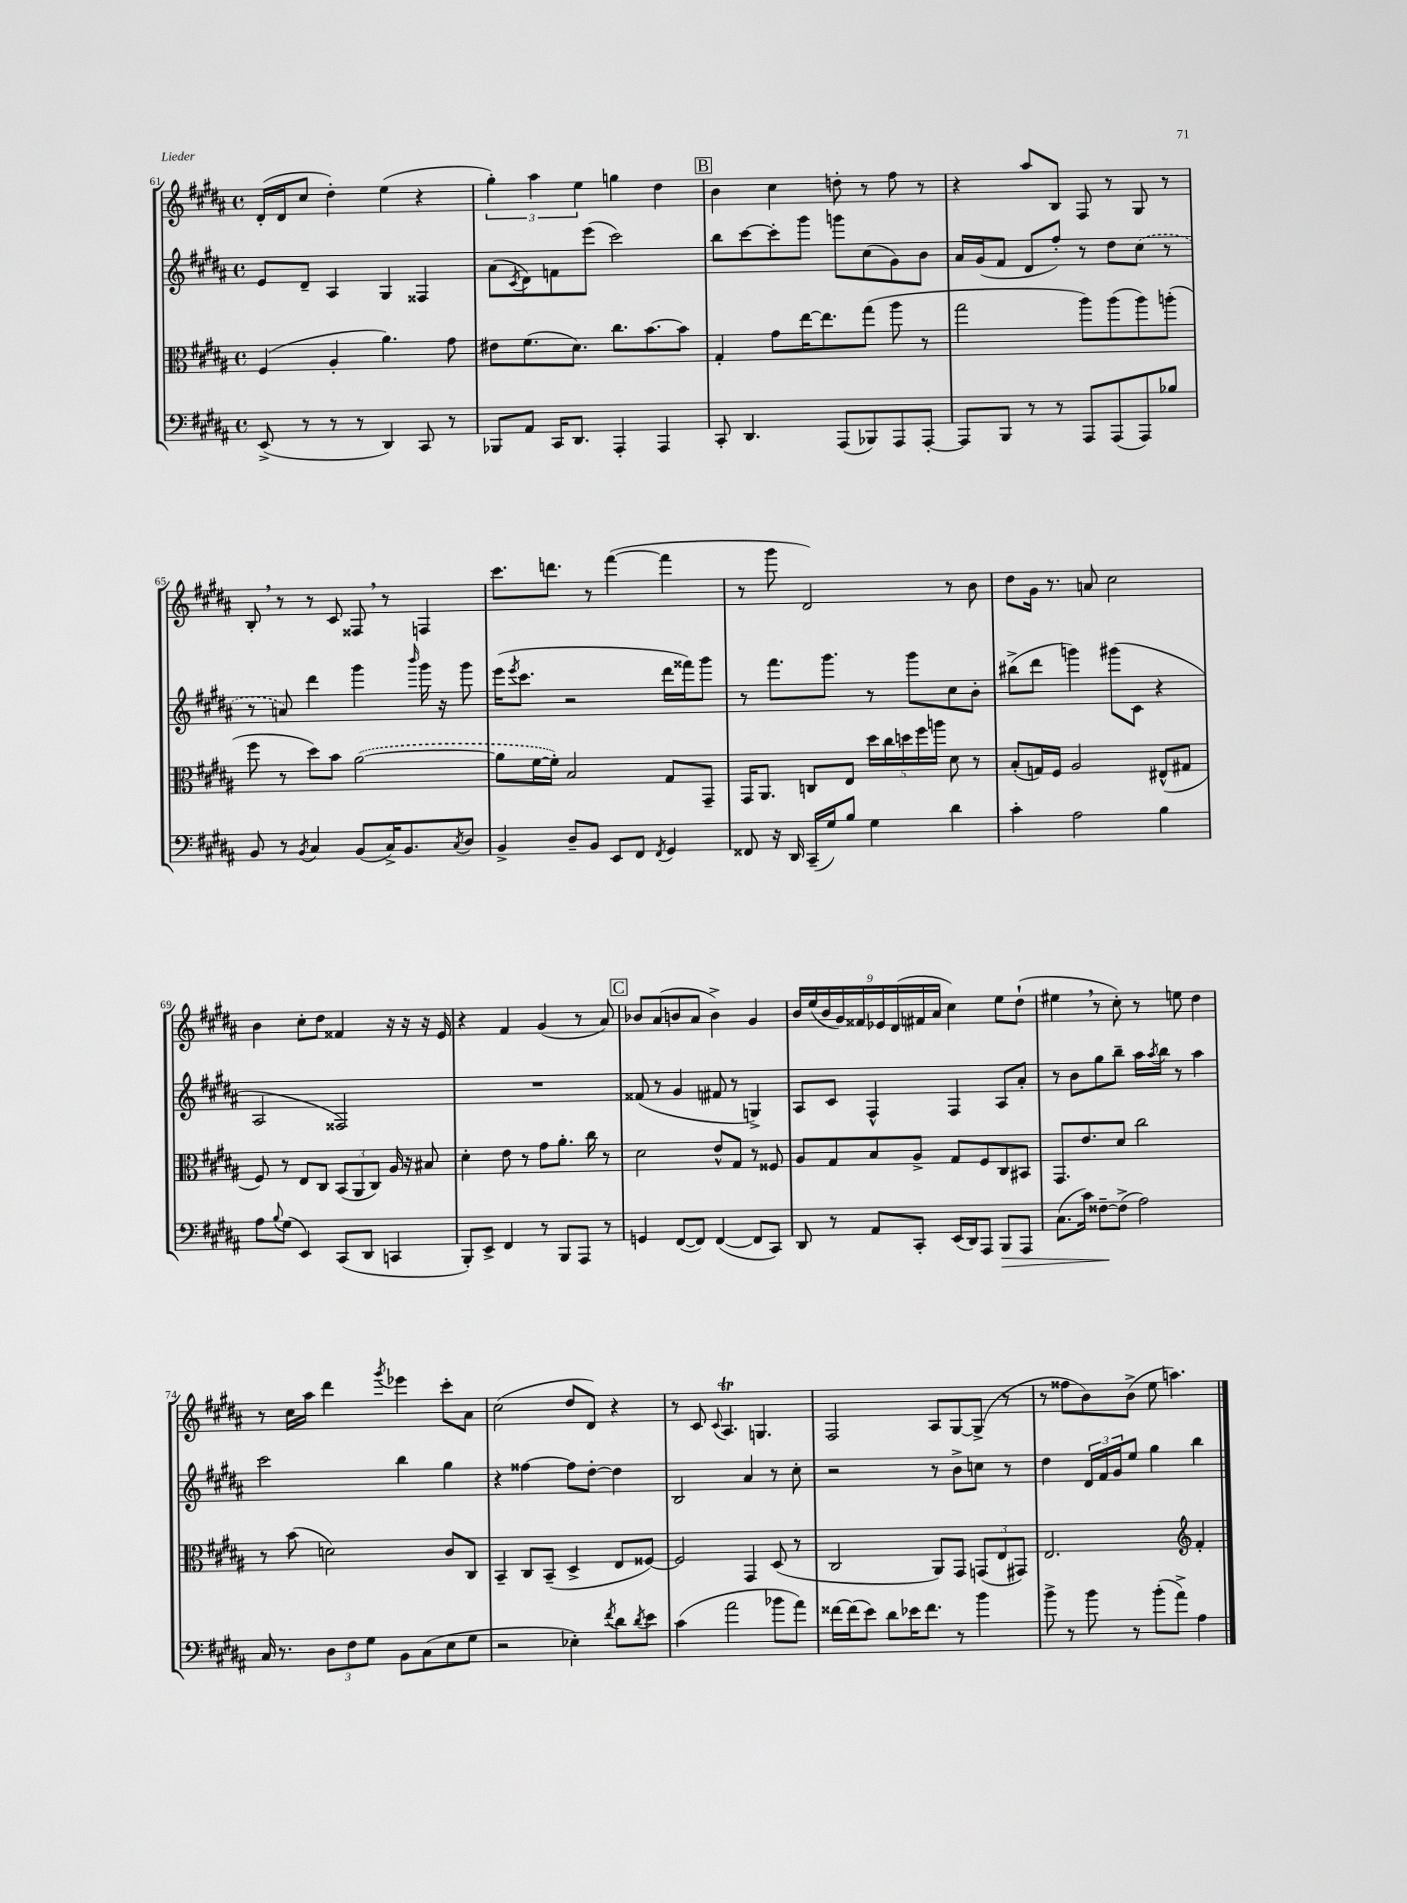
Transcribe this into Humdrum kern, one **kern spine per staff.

**kern	**kern	**kern	**kern
*staff4	*staff3	*staff2	*staff1
*clefF4	*clefC3	*clefG2	*clefG2
*k[f#c#g#d#a#]	*k[f#c#g#d#a#]	*k[f#c#g#d#a#]	*k[f#c#g#d#a#]
*M4/4	*M4/4	*M4/4	*M4/4
*met(c)	*met(c)	*met(c)	*met(c)
(8EE^	(4F#	8e	(16d#'
.	.	.	16d#
8r	.	8d#~	8cc#
8r	4A#'	4A#	4dd#')
8r	.	.	.
4DD#)	4.a#)	4G#	(4ee
8CC#	.	4F##	4r
8r	8g#	.	.
=	=	=	=
8BBB-	8e#	(8a#	6gg#')
.	.	8qc#	.
8AA#	(8.f#	8d#)	.
.	.	.	6aa#
16CC#	.	8f	.
8.DD#	8.d#)	.	.
.	.	.	6ee
.	.	(8eee	.
4AAA#'	8.cc#	2ccc#)	4gg
.	[8.b	.	.
4AAA#	.	.	4dd#
.	8b]	.	.
=	=	=	=
8CC#'	4G#'	8bb	4b
4.DD#	.	[8ccc#	.
.	8g#	8ccc#']	4cc#
.	[16ee	8ggg#	.
.	8.ee]	.	.
(8AAA#	.	8ggg	8dd'
8BBB-)	(8gg#	(8cc#	8r
8AAA#	8aa#	8g#)	8ff#
[8AAA#'	8r	8b	8r
=	=	=	=
8AAA#]	2gg#	16a#	4r
.	.	(16g#	.
8BBB	.	8f#	.
8r	.	8d#	8aa#
8r	.	8ff#')	8B
8AAA#	8aa#)	8r	8F#
(8AAA#	(8aa#	8dd#	8r
8AAA#)	8aa#)	(8cc#	8G#
8B-	(8aa'	8r	8r
=	=	=	=
8BB	8ff#	8r	8B'
8r	8r	8a)	8r
8qBB	.	.	.
4C#	8dd#)	4ddd#	8r
.	8b	.	8c#
(8BB	([2a#	4ggg#	8F##
16C#^)	.	.	8r
8.BB	.	.	.
.	.	16qqbbb	.
.	.	16ggg#	4F
.	.	16r	.
8qC#	.	.	.
8D#	.	8ggg#	.
=	=	=	=
4BB^	8a#]	(16eee	8.ccc#
.	.	8qeee	.
.	.	8.ccc#	.
.	[16f#	.	.
.	16f#'])	.	8.ddd
8D#~	2B	2r	.
8BB	.	.	8r
8EE	.	.	([4fff#
8FF#	.	.	.
8qFF#	.	.	.
4GG#	8G#	16ddd#	4fff#]
.	.	16fff##)	.
.	8GG#~	8ggg#	.
=	=	=	=
8FF##	16GG#	8r	8r
.	8.AA#	.	.
16r	.	8.fff#	8ggg#
16DD#	.	.	.
(16CC#~	8C	.	2d#)
16G#)	.	8.ggg#	.
8B	8E	.	.
4G#	20dd#	8r	.
.	20cc#	.	.
.	20dd	.	.
.	.	8ggg#	.
.	20ff#	.	.
.	20aa	.	.
4d#	8d#	8cc#	8r
.	8r	8b'	8b
=	=	=	=
4c#'	(8B'	(8bb#^	8dd#
.	16G)	8ddd#	16g#
.	16F#	.	8.r
2A#	2A#	4ggg)	.
.	.	.	8a
.	.	(8ggg#	2cc#
.	.	8c#	.
4B	(8E#^^	4r	.
.	8G#	.	.
=	=	=	=
8A#	8F#)	2A#	4b
8qqB	.	.	.
(8G#	8r	.	.
4EE)	8E	.	8cc#'
.	8C#	.	8dd#
(8CC#	(12BB	2F##)	4f##
.	12AA#	.	.
8DD#	.	.	.
.	12C#)	.	.
4CC	16A#	.	16r
.	16r	.	16r
.	8B#	.	16r
.	.	.	16e
=	=	=	=
8BBB')	4d#'	1r	4r
8EE^	.	.	.
4FF#	8e	.	4f#
.	8r	.	.
8r	8g#	.	(4g#
8BBB	8.a#'	.	.
8AAA#	.	.	8r
.	16cc#	.	.
8r	8r	.	8a#)
=	=	=	=
4GG	2d#	(8f##	8b-
.	.	8r	(8a#
([8FF#	.	4g#	8b
8FF#])	.	.	8a#
([4FF#	8e^^	8f#	4b^)
.	8G#	8r	.
8FF#]	8r	4G^)	4g#
8CC#)	8F##	.	.
=	=	=	=
8DD#	8A#	8A#	18b
.	.	.	(18ee
.	.	.	18b
8r	8G#	8c#	.
.	.	.	18g#)
.	.	.	18f##
8AA#	8B	4F#^^	.
.	.	.	18e-
.	.	.	(18d#
8CC#'	8A#^	.	.
.	.	.	18f#
.	.	.	18a#
(16EE	8G#	4F#	4cc#)
16DD#)	.	.	.
8AAA#	8F#	.	.
8BBB	8C#	8A#	8ee
8AAA#	8BB#	8a#'	(8dd#`
=	=	=	=
(8.C#	8.GG#	8r	4ee#
.	.	8b	.
16c#)	8.e	.	.
[8F##~	.	8gg#	8r
(8F##^]	8d#	8bb~	8cc#')
2A#)	2cc#	16aa#	8r
.	.	8qaa#	.
.	.	16bb	.
.	.	8r	8ee
.	.	4aa#	4dd#
=	=	=	=
16C#	8r	2ccc#	8r
8.r	.	.	.
.	(8b	.	16cc#
.	.	.	16aa#
12D#	2d)	.	4ddd#
12F#	.	.	.
12G#	.	.	.
.	.	.	8qggg#
8BB	.	4bb	4eee-
(8C#	.	.	.
8E	8c#	4gg#	8ccc#'
8G#	8C#	.	8a#
=	=	=	=
2r	4BB~	4r	(2cc#
.	8C#	[4ff##	.
.	(8BB~	.	.
4E-')	4D#^	8ff##]	8dd#
.	.	[8dd#'	8d#)
8qf#	.	.	.
8d#	8E	4dd#]	4r
8qd#	.	.	.
8e	[8F##)	.	.
=	=	=	=
(4c#	2F##]	2B	8r
.	.	.	8c#
.	.	.	8qqc#
2a#	.	.	4.A#
.	4GG#	4a#	.
.	.	.	4.G
8b-	(8D#	8r	.
8a#)	8r	8cc#'	.
=	=	=	=
[16f##	2C#	2r	2F#
(16f##]	.	.	.
8e)	.	.	.
8d#	.	.	.
16e-	.	.	.
8.f##	.	.	.
.	8AA#)	8r	8A#
8r	8GG#	8b^	[8G#
4b	(12GG	8cc	(8G#^]
.	12E	.	.
.	.	8r	8r
.	12GG#)	.	.
=	=	=	=
8b^	2.E	4dd#	8r
8r	.	.	8ff##
8b	.	24d#	8b)
.	.	24f#	.
.	.	24g#	.
8r	.	8ee	(8b^
(8b'	.	4gg#	8ee
8a#^)	.	.	4.aa)
*	*clefG2	*	*
4A#	4f#'	4bb	.
==	==	==	==
*-	*-	*-	*-
